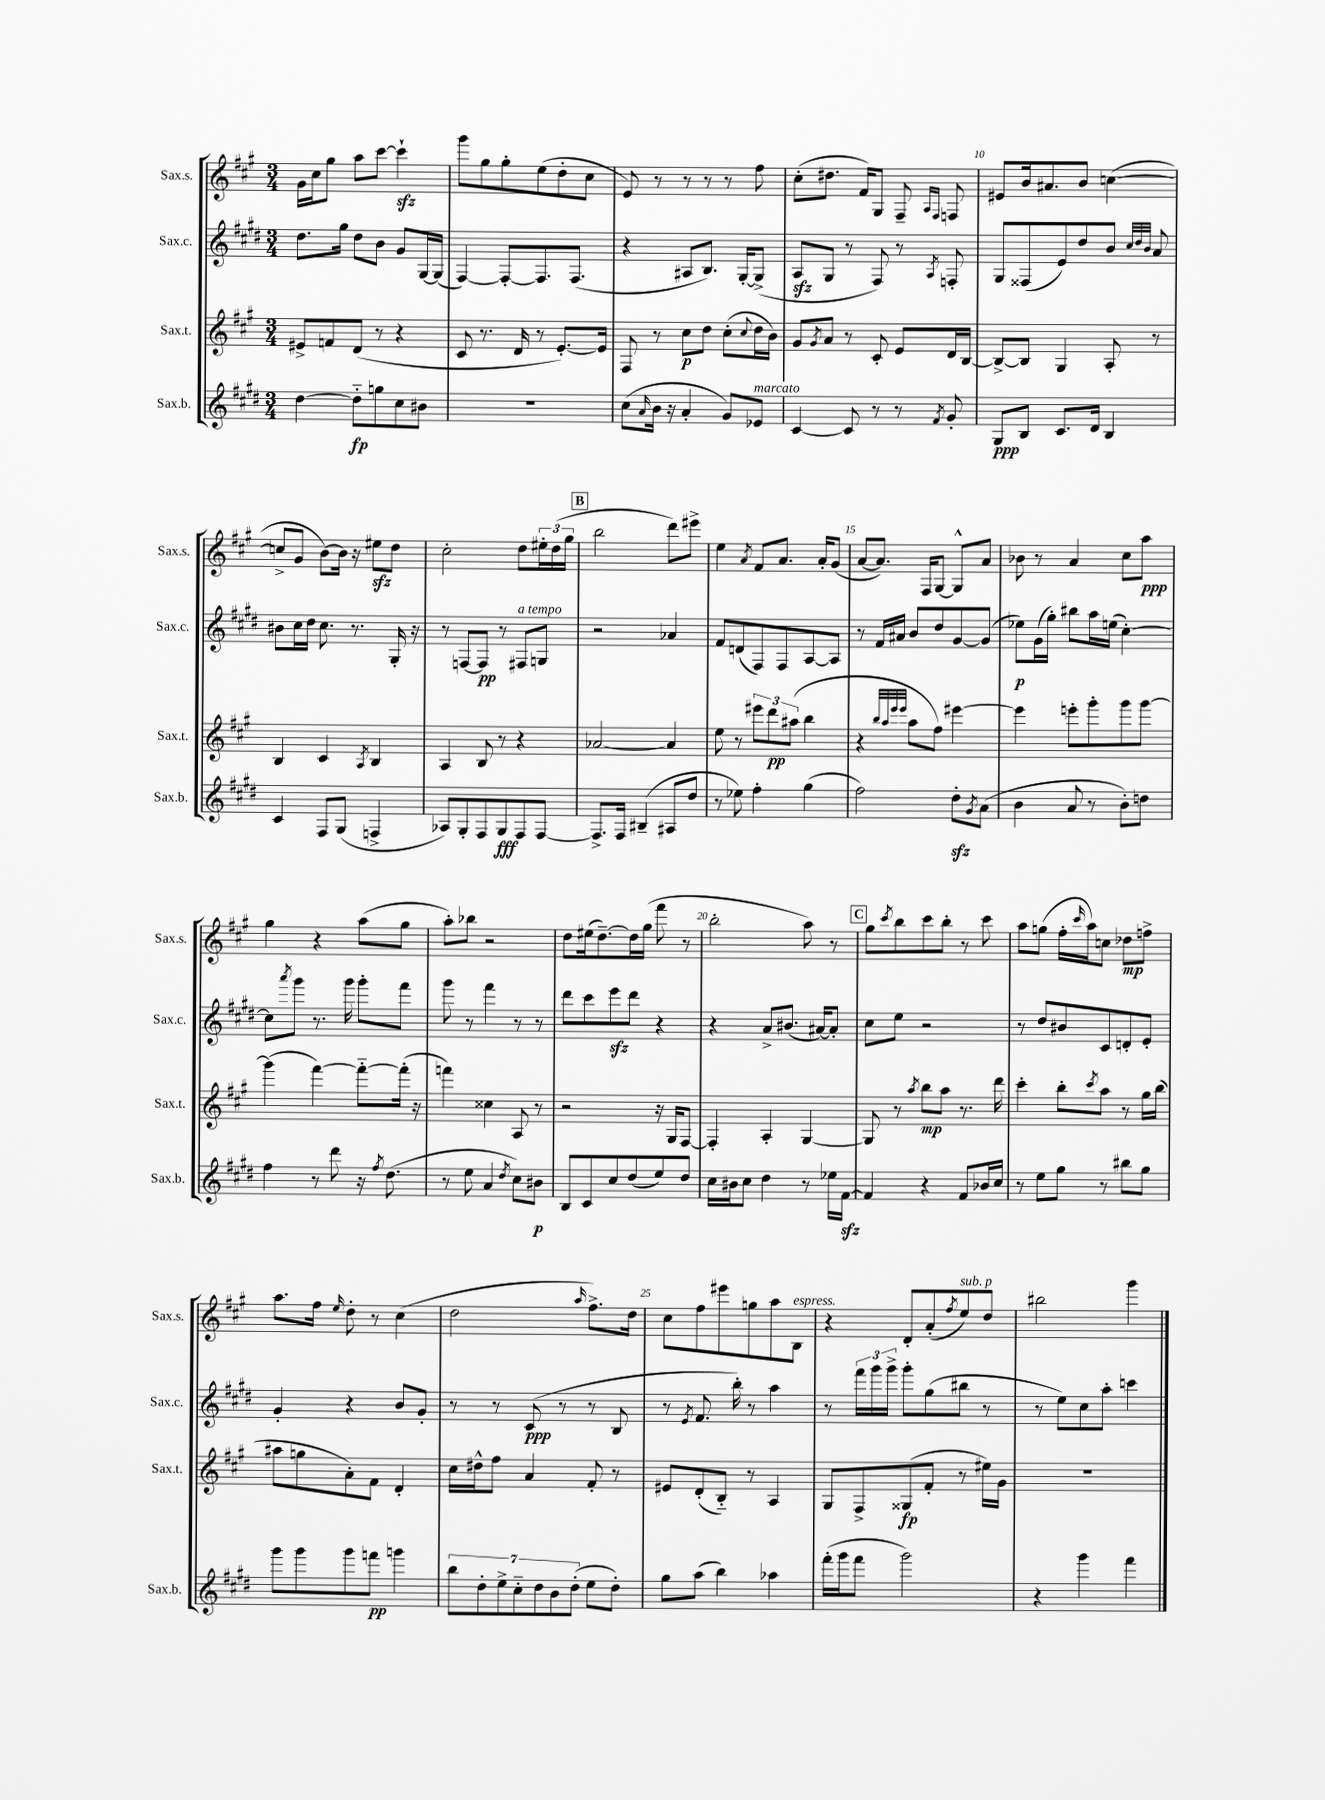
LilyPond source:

<<
\new StaffGroup <<
\new Staff = "s0" \with { instrumentName = "Sax.s." shortInstrumentName = "Sax.s." } {
    \clef treble \key a \major \numericTimeSignature \time 3/4
    gis'16 cis''16 gis''8 a''8 cis'''8~ cis'''4-!\sfz |
    gis'''8 gis''8 gis''8-. e''8( d''8-. cis''8 |
    e'8) r8 r8 r8 r8 fis''8 |
    cis''8-.( dis''8. fis'16) gis8 fis8-- \grace { a16 fis16 } f8 |
    eis'8 b'16 ais'8. b'8 c''4~( |
    c''8-> gis'8 b'8~) b'16 r16 eis''8\sfz d''8 |
    cis''2-. d''8 \tuplet 3/2 { eis''16-. d''16( gis''16 } |
    \mark \markup { \box "B" } b''2 d'''8) eis'''8-> |
    e''4 \acciaccatura { a'8 } fis'8 a'8. a'16-. gis'8( |
    a'8~ a'8.) fis16 gis8~ gis8-^ a'8 |
    bes'8 r8 a'4 cis''8 a''8\ppp |
    gis''4 r4 a''8( gis''8 |
    a''8-.) bes''8 r2 |
    d''8 eis''16( d''8.~--) d''16 gis''16( fis'''8 r8 |
    b''2-. a''8) r8 |
    \mark \markup { \box "C" } gis''8 \acciaccatura { cis'''8 } b''8 cis'''8 b''8-. r8 cis'''8 |
    a''8 g''8( fis''16-. \grace { cis'''16 } a''16) c''8 des''8\mp f''8-> |
    a''8. fis''16 \grace { e''16 } d''8-. r8 cis''4( |
    d''2 \grace { a''16 } fis''8.->) d''16 |
    cis''8 fis''8 eis'''8 g''8 a''8 b8^\markup { \italic "espress." } |
    r4 d'8-. a'8-.( \acciaccatura { fis''8 } e''8^\markup { \italic "sub. p" }) d''8 |
    bis''2 gis'''4 \bar "|." |
}
\new Staff = "s1" \with { instrumentName = "Sax.c." shortInstrumentName = "Sax.c." } {
    \clef treble \key e \major \numericTimeSignature \time 3/4
    dis''8. gis''16 dis''8 b'8 gis'8 gis16~ gis16( |
    fis4~) fis8~-. fis8. fis8.( |
    r4 ais8 b8.) gis16~-. gis8->( |
    a8\sfz gis8 r8 fis8) r8 \acciaccatura { a8 } f8-. |
    gis8 fisis8( e'8) dis''8 b'8 \grace { cis''32 dis''32 b'32 } a'8 |
    bis'8 cis''16 dis''16 cis''8. r8. gis16-. r16 |
    r8 f8~ f8\pp r8 fis8^\markup { \italic "a tempo" } g8 |
    \mark \markup { \box "B" } r2 aes'4 |
    fis'8 d'8( fis8) fis8 a8~ a8 |
    r8 fis'16 ais'16 b'8 dis''8 gis'8~ gis'8( |
    ees''8\p) gis'16( gis''16-.) bis''8 a''16 e''16( cis''4~-.) |
    cis''8 \acciaccatura { a'''8 } gis'''8 r8. gis'''16 gis'''8-. fis'''8 |
    gis'''8 r8 fis'''4 r8 r8 |
    dis'''8 cis'''8 e'''8\sfz dis'''8 r4 |
    r4 a'8-> bis'8.( ais'16~) ais'8-. |
    \mark \markup { \box "C" } cis''8 e''8 r2 |
    r8 dis''8 bis'8 cis'8 d'8-. e'8-. |
    gis'4-. r4 b'8 gis'8-. |
    r8 r8 cis'8\ppp( r8 r8 b8 |
    r8 \acciaccatura { e'8 } fis'8. b''16-.) r8 a''4 |
    r8 \tuplet 3/2 { fis'''16 gis'''16 gis'''16-> } gis'''8-. gis''8( bis''8 r8 |
    r8 e''8) cis''8 a''8-. c'''4 \bar "|." |
}
\new Staff = "s2" \with { instrumentName = "Sax.t." shortInstrumentName = "Sax.t." } {
    \clef treble \key a \major \numericTimeSignature \time 3/4
    eis'8-> f'8 d'8( r8 r4 |
    cis'8 r8. d'16 r8 e'8.~-.) e'16 |
    fis8 r8 cis''8\p d''8 cis''8-.( \appoggiatura { cis''8 } d''16 b'16) |
    gis'8 \acciaccatura { gis'8 } a'8 r8 cis'8-. e'8 d'16 b16~ |
    b8~-> b8 gis4 a8-. r8 |
    b4 cis'4 \acciaccatura { a8 } b4 |
    a4 b8 r8 r4 |
    \mark \markup { \box "B" } aes'2~ aes'4 |
    e''8 r8 \tuplet 3/2 { eis'''8 d'''8\pp ais''8( } b''4 |
    r4 \grace { b''32 a''32 e'''32 e'''32 } a''8 fis''8) eis'''4~ |
    eis'''4 e'''8-. gis'''8-. gis'''8 gis'''8~ |
    gis'''4( fis'''4~) fis'''8~-_ fis'''16-.( r16 |
    f'''4) cisis''4 a8 r8 |
    r2 r16 gis16 fis8~ |
    fis4-. a4-. gis4~ |
    \mark \markup { \box "C" } gis8 r8 \acciaccatura { a''8 } b''8\mp a''8 r8. d'''16 |
    cis'''4-. b''8-. \acciaccatura { cis'''8 } a''8 r8 gis''16 b''16( |
    ais''8 g''8 a'8-.) fis'8 d'4-. |
    cis''16 dis''16-^ fis''8 a'4 fis'8-. r8 |
    eis'8 d'8-.( b8-_) r8 a4 |
    gis8 fis8-> gisis8\fp( fis'8-. r8 eis''16) gis'16 |
    R2. \bar "|." |
}
\new Staff = "s3" \with { instrumentName = "Sax.b." shortInstrumentName = "Sax.b." } {
    \clef treble \key e \major \numericTimeSignature \time 3/4
    dis''4~ dis''8-_\fp g''8 cis''8 bis'8 |
    R2. |
    cis''8( \grace { a'16 } b'16 r16 a'4-. gis'8) ees'8^\markup { \italic "marcato" } |
    cis'4~ cis'8 r8 r8 \acciaccatura { fis'8 } gis'8-. |
    gis8\ppp b8 cis'8. dis'16 b4 |
    cis'4 fis8 gis8( f4-> |
    aes8) gis8-. fis8 gis8\fff fis8 fis8~ |
    \mark \markup { \box "B" } fis8.-> fis16 bis4--( ais8 dis''8 |
    r8 ees''8) fis''4-. gis''4( |
    fis''2) dis''8-.\sfz \acciaccatura { gis'8 } a'8( |
    b'4 a'8 r8 b'8-.) d''8 |
    fis''4 r8 dis'''8 r16 \acciaccatura { fis''8 } dis''8.( |
    r8 e''8 a'4 \acciaccatura { dis''8 } cis''8) bis'8\p |
    b8 cis'8 cis''8 dis''8( e''8) dis''8 |
    cis''16 bis'16 cis''8 dis''4 r8 ees''16 fis'16~\sfz |
    \mark \markup { \box "C" } fis'4 r4 fis'8 bes'16 cis''16 |
    r8 e''8 gis''8 r8 bis''8 gis''8 |
    gis'''8 gis'''8 gis'''8 f'''8\pp g'''4 |
    \tuplet 7/4 { b''8 dis''8-. e''8-> cis''8-_ dis''8 b'8 dis''8-.( } e''8 dis''8-.) |
    gis''8 a''8( b''4) aes''4 |
    fis'''16-.( gis'''16 fis'''8 gis'''2) |
    r4 gis'''4 fis'''4 \bar "|." |
}
>>
>>
\layout { \context { \Score currentBarNumber = #6 \override BarNumber.break-visibility = ##(#f #t #t) barNumberVisibility = #(every-nth-bar-number-visible 5) } }
